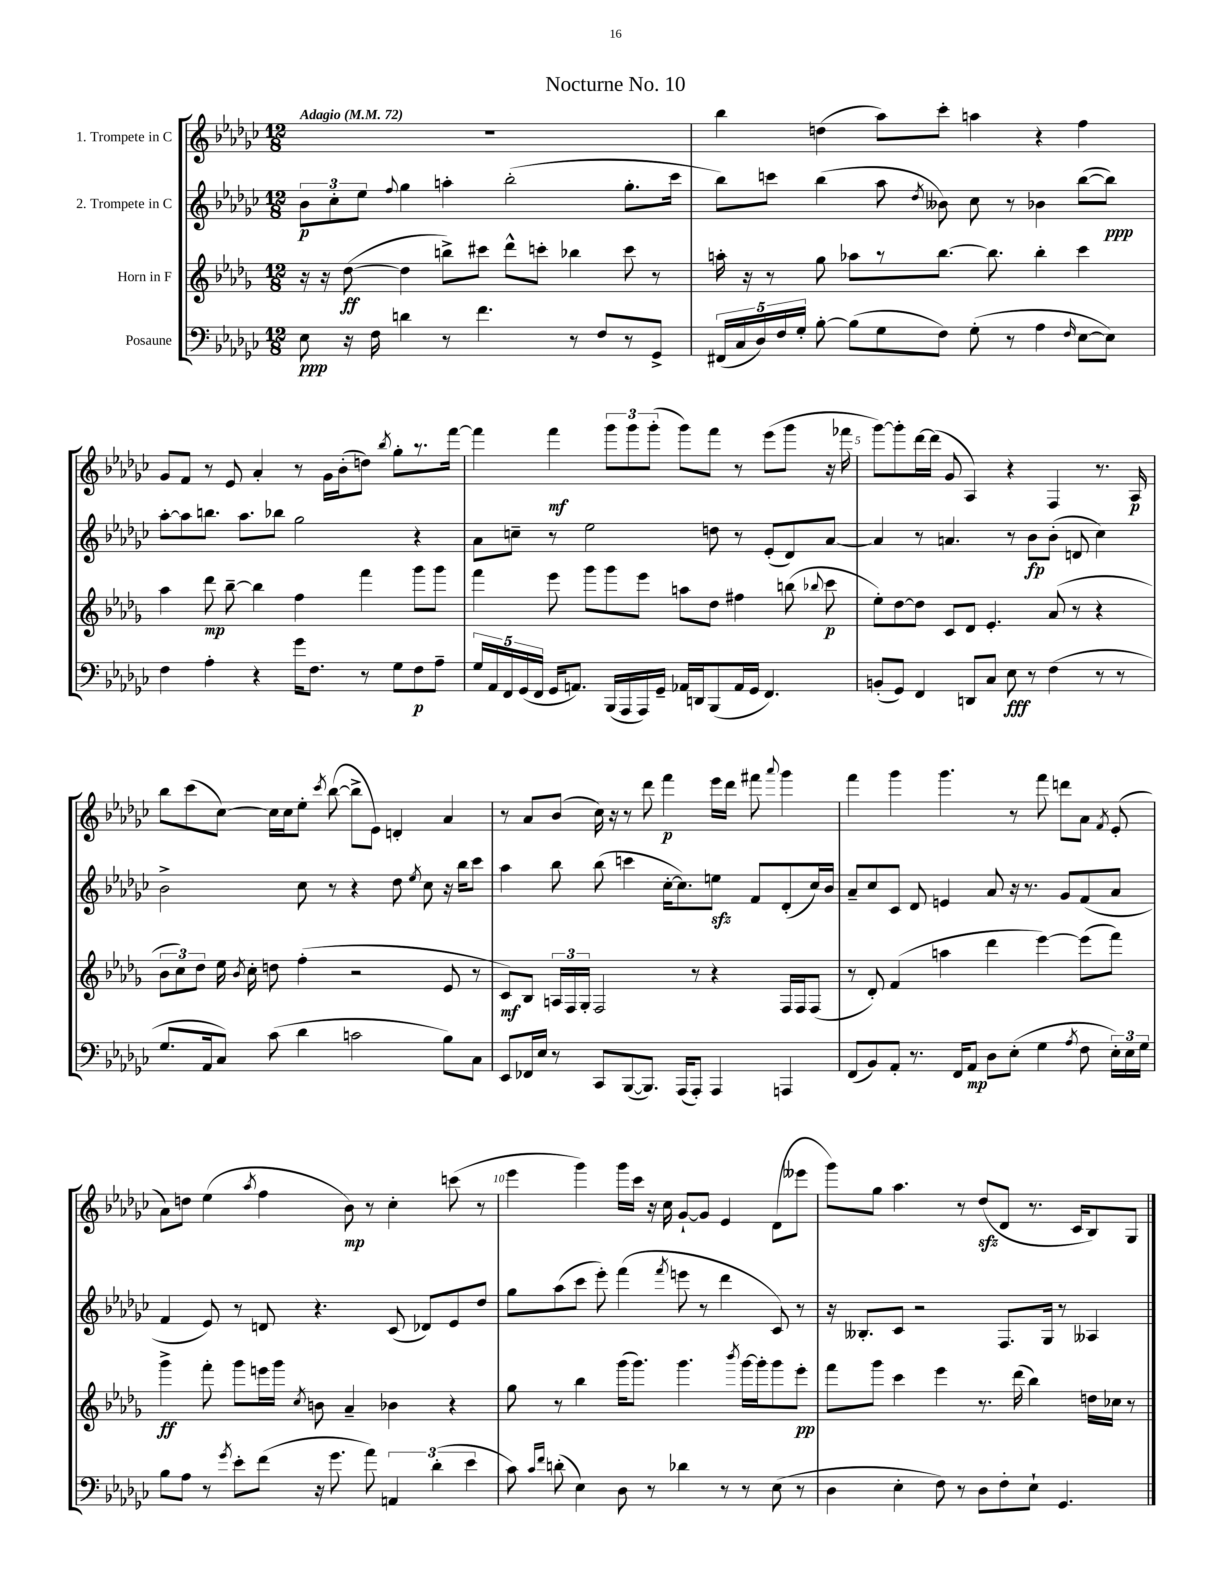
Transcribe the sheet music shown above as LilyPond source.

\header { title = "Nocturne No. 10" }
<<
\new StaffGroup <<
\new Staff = "s0" \with { instrumentName = "1. Trompete in C" } {
    \clef treble \key ges \major \numericTimeSignature \time 12/8 \tempo "Adagio" 4 = 72
    \autoBeamOff R1. |
    bes''4 d''4( aes''8[) ces'''8]-. a''4 r4 f''4 |
    ges'8[ f'8] r8 ees'8 aes'4-. r8 ges'16[ bes'16-.( d''8]) \acciaccatura { bes''8 } ges''8[-. r8. f'''16]~ |
    f'''4 f'''4\mf \tuplet 3/2 { ges'''8[ ges'''8 ges'''8]-.( } ges'''8[) f'''8] r8 ees'''8[( ges'''8] r16 fes'''16 |
    ges'''8[~) ges'''8-. des'''16~ des'''16]( ges'8 aes4) r4 f4 r8. aes16\p |
    bes''8[ ces'''8( ces''8]~) ces''16[ ces''16 ees''8]-. \acciaccatura { ces'''8 } bes''8~( bes''8[-> ees'8]) d'4-. aes'4 |
    r8 aes'8[ bes'8]( ces''16) r16 r8 des'''8 f'''4\p ees'''16[ des'''16] fis'''8 \appoggiatura { aes'''8 } ges'''4 |
    f'''4 ges'''4 ges'''4. r8 f'''8 d'''8[ aes'8] \acciaccatura { f'8 } ees'8-.( |
    aes'8[) d''8] ees''4( \acciaccatura { aes''8 } f''4 bes'8\mp) r8 ces''4-. c'''8( r8 |
    ees'''4 ges'''4) ges'''16[ ces'''16] r16 ces''16 ges'8[~-! ges'8] ees'4 des'8[( eeses'''8] |
    ges'''8[) ges''8] aes''4. r8 des''8[\sfz( des'8] r8. ces'16[ bes8) ges8] \bar "|." |
}
\new Staff = "s1" \with { instrumentName = "2. Trompete in C" } {
    \clef treble \key ges \major \numericTimeSignature \time 12/8
    \autoBeamOff \tuplet 3/2 { bes'8[\p ces''8-. ees''8] } \appoggiatura { f''8 } ges''4 a''4-. bes''2-.( ges''8.[-. ces'''16] |
    bes''8[) c'''8] bes''4( aes''8 \acciaccatura { des''8 } beses'8) ces''8 r8 bes'4 bes''8[~( bes''8]\ppp) |
    aes''8[~-. aes''8 b''8.] aes''8.[ bes''8] ges''2 r4 |
    aes'8[ c''8]-- r8 ees''2 d''8 r8 ees'8[-.( des'8) aes'8]~ |
    aes'4 r8 a'4. r8 bes'8[\fp bes'8]-.( d'8 ces''4) |
    bes'2-> ces''8 r8 r4 des''8 \acciaccatura { ees''8 } ces''8 r16 bes''16[ ces'''8] |
    aes''4 bes''8 bes''8( c'''4 ces''16[~-. ces''8.) e''8]\sfz f'8[ des'8-.( ces''16) bes'16] |
    aes'8[-- ces''8 ces'8] des'8 e'4 aes'8 r16 r8. ges'8[ f'8( aes'8] |
    f'4 ees'8) r8 d'8 r4. ces'8( des'8[) ees'8 des''8] |
    ges''8[ aes''8( ces'''8] ees'''8-.) f'''4( \acciaccatura { f'''8 } e'''8 r8 des'''4 ces'8) r8 |
    r16 beses8.[-. ces'8] r2 f8.[ ges16] r8 aeses4 \bar "|." |
}
\new Staff = "s2" \with { instrumentName = "Horn in F" } {
    \clef treble \key des \major \numericTimeSignature \time 12/8
    \autoBeamOff r16 r16 des''8~\ff( des''4 b''8[->) cis'''8] des'''8[-^ c'''8]-. bes''4 c'''8 r8 |
    a''16-. r16 r8 ges''8 aes''8[ r8 bes''8.]~ bes''8. bes''4-. c'''4 |
    aes''4 des'''8\mp bes''8~-- bes''4 f''4 f'''4 ges'''8[ ges'''8] |
    f'''4 ees'''8 ges'''8[ ges'''8 ees'''8] a''8[ des''8] fis''4 b''8( \appoggiatura { bes''8 } c'''8\p |
    ees''8[-.) des''8~ des''8] c'8[ des'8] ees'4.-. aes'8( r8 r4 |
    \tuplet 3/2 { bes'8[ c''8) des''8] } ees''16 \acciaccatura { bes'8 } c''16-. d''8 f''4-.( r2 ees'8 r8 |
    c'8[\mf) bes8] \tuplet 3/2 { a16[ f16 ges16]-. } f2 r8 r4 f16[ f16 f8]( |
    r8 des'8-.) f'4( a''4 des'''4 ees'''4~) ees'''8[( f'''8]) |
    ges'''4->\ff f'''8-. ges'''8[ e'''16 ges'''16] \acciaccatura { c''8 } b'8 aes'4-- bes'4 r4 |
    ges''8 r8 bes''4 ges'''16[( ges'''8.]) ges'''4. \acciaccatura { bes'''8 } ges'''16[~ ges'''16-. ges'''8 ees'''8]-.\pp |
    f'''8[ ges'''8] c'''4 ees'''4 r8. des'''16( bes''4) d''16[ ces''16] r8 \bar "|." |
}
\new Staff = "s3" \with { instrumentName = "Posaune" } {
    \clef bass \key ges \major \numericTimeSignature \time 12/8
    \autoBeamOff ees8\ppp r16 f16 d'4 r8 f'4. r8 f8[ r8 ges,8]-> |
    \tuplet 5/4 { fis,16[( ces16 des16) f16 ges16]-. } bes8~-. bes8[( ges8 f8]) ges8-.( r8 aes4 \grace { f16 } ees8[~ ees8]) |
    f4 aes4-. r4 ges'16[ f8.] r8 ges8[ f8\p aes8]-- |
    \tuplet 5/4 { ges16[ aes,16 f,16 ges,16( f,16] } ges,16[ a,8.]) bes,,16[( aes,,16 aes,,16) ges,16]-- aes,16[ d,16 bes,,8( aes,16 ges,16] f,4.) |
    b,8[-.( ges,8]) f,4 d,8[ ces8] ees8\fff r8 f4( r8 r8 |
    ges8.[ aes,16 ces8]) ces'8( des'4 c'2 bes8[) ces8] |
    ees,8[ fes,16 ees16] r8 ces,8[ bes,,8~( bes,,8.]) aes,,16[( aes,,8]-.) aes,,4 a,,4 |
    f,8[( bes,8) aes,8]-. r8. f,16[ aes,8]\mp des8[ ees8]-.( ges4 \acciaccatura { aes8 } f8 \tuplet 3/2 { ees16[-.) ees16 ges16] } |
    bes8[ aes8] r8 \acciaccatura { ges'8 } ees'8[-. f'8]( r16 ges'8. aes'8) \tuplet 3/2 { a,4 des'4-.( ees'4 } |
    ces'8) \grace { ces'16[ f'16] } d'8-.( ees4) des8 r8 des'4 r8 r8 ees8( r8 |
    des4 ees4-. f8) r8 des8[ f8-. ees8]-! ges,4. \bar "|." |
}
>>
>>
\layout { \context { \Score \override BarNumber.break-visibility = ##(#f #t #t) barNumberVisibility = #(every-nth-bar-number-visible 5) } }
